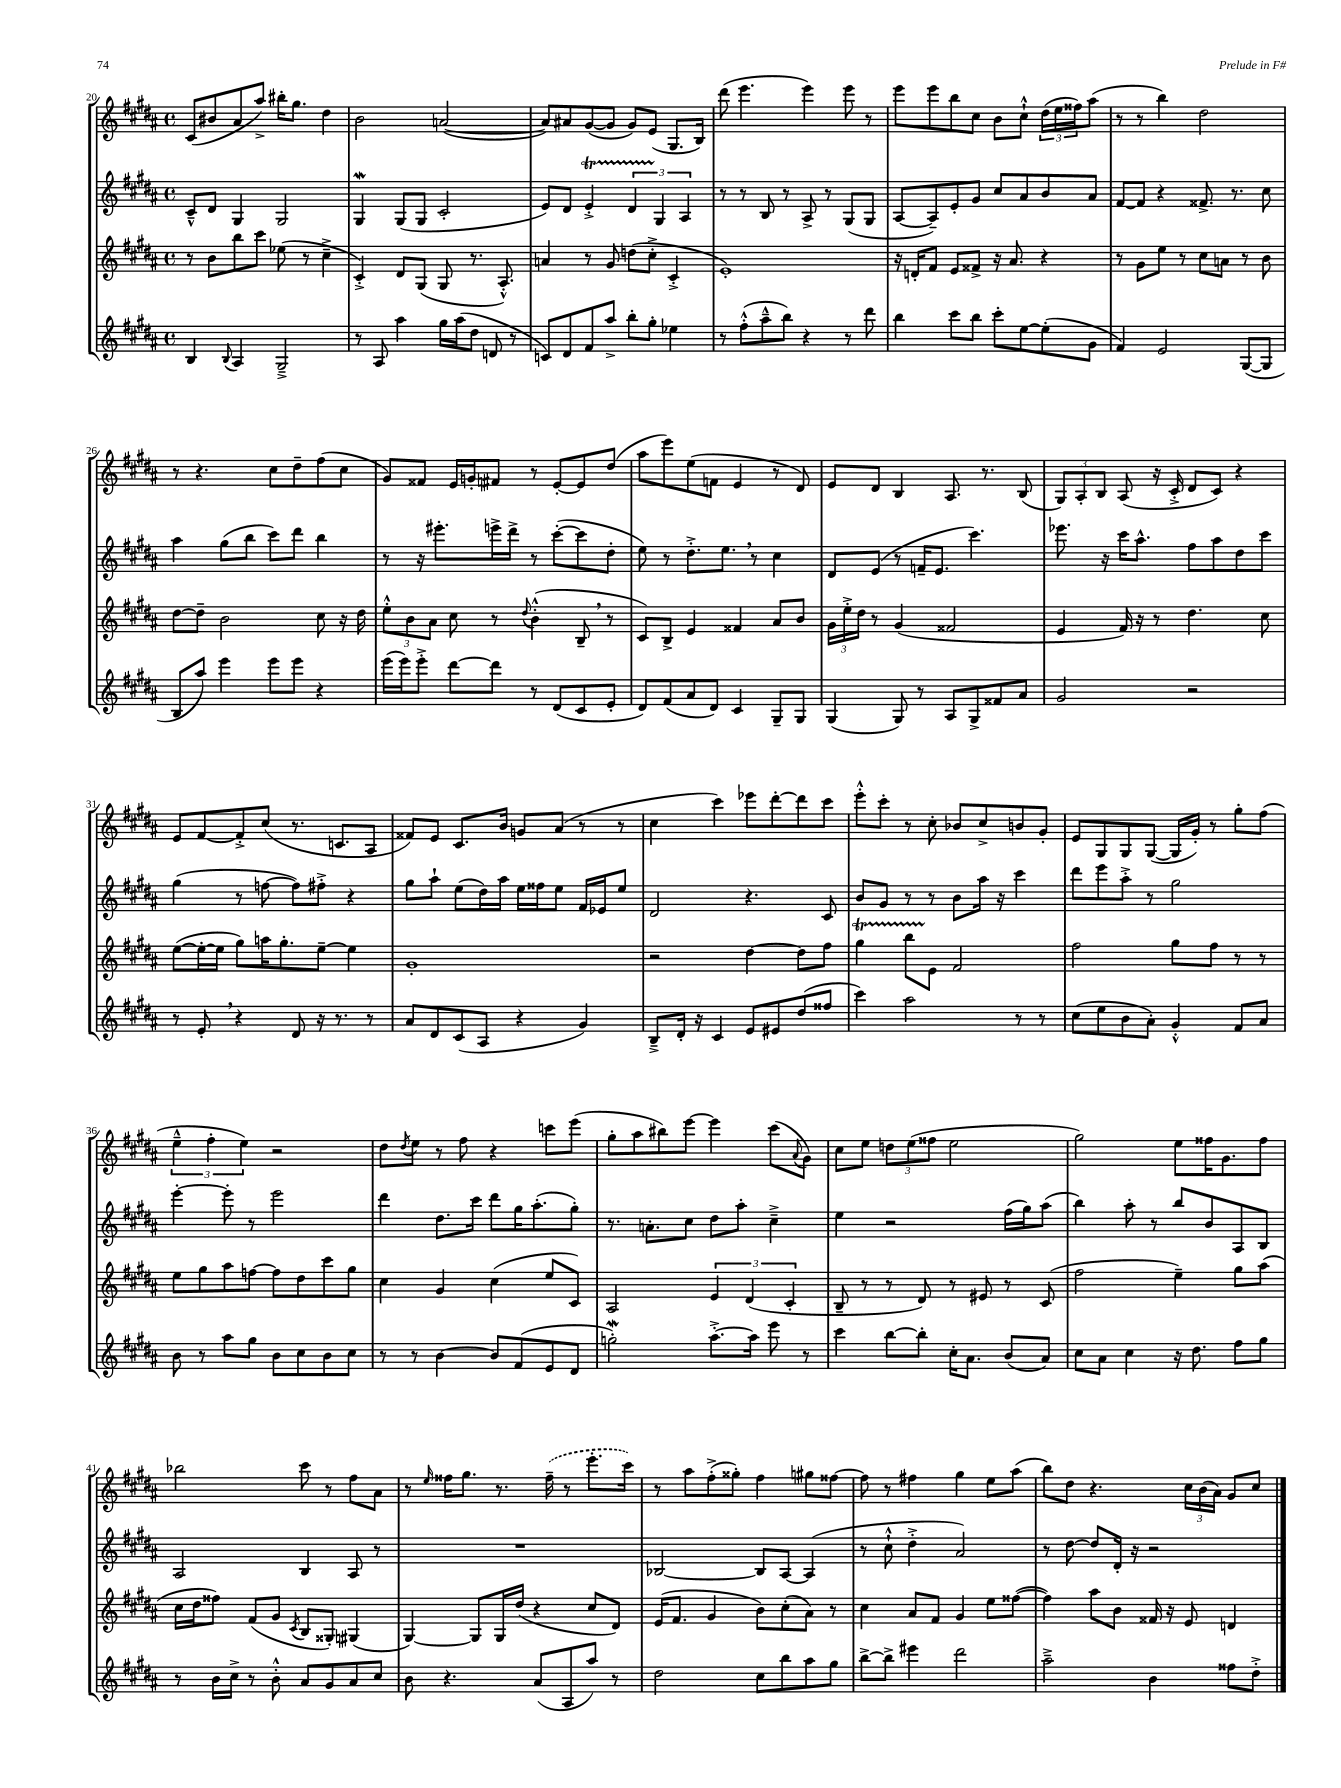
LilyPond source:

<<
\new StaffGroup <<
\new Staff = "s0" {
    \clef treble \key b \major \defaultTimeSignature \time 4/4
    cis'8( bis'8 ais'8 ais''8->) bis''16-. gis''8. dis''4 |
    b'2 a'2~( |
    a'8) ais'8 gis'8~( gis'8 gis'8) e'8( gis8. b16) |
    dis'''8( e'''4. e'''4) e'''8 r8 |
    e'''8 e'''8 b''8 cis''8 b'8 cis''8-!-^ \tuplet 3/2 { dis''16( e''16 fisis''16) } ais''8( |
    r8 r8 b''4) dis''2 |
    r8 r4. cis''8 dis''8-- fis''8( cis''8 |
    gis'8) fisis'8 e'16 g'16-. fis'8 r8 e'8~-. e'8 dis''8( |
    ais''8 e'''8) e''8( f'8 e'4 r8 dis'8) |
    e'8 dis'8 b4 ais8. r8. b8( |
    \tuplet 3/2 { gis8) ais8-. b8 } ais8( r16 cis'16-.-> dis'8 cis'8) r4 |
    e'8 fis'8~ fis'8-.-> cis''8( r8. c'8. ais8 |
    fisis'8) e'8 cis'8. b'16 g'8 ais'8( r8 r8 |
    cis''4 cis'''4) ees'''8 dis'''8~-. dis'''8 cis'''8 |
    e'''8-.-^ cis'''8-. r8 cis''8-. bes'8 cis''8-> b'8 gis'8-. |
    e'8 gis8 gis8 gis8~( gis16 gis'16-.) r8 gis''8-. fis''8( |
    \tuplet 3/2 { e''4---^ fis''4-. e''4) } r2 |
    dis''8 \acciaccatura { dis''8 } e''8 r8 fis''8 r4 c'''8 e'''8( |
    gis''8-. ais''8 bis''8) e'''8~ e'''4 cis'''8( \appoggiatura { ais'8 } gis'8) |
    cis''8 e''8 \tuplet 3/2 { d''8 e''8( fisis''8 } e''2 |
    gis''2) e''8 fisis''16 gis'8. fisis''8 |
    bes''2 cis'''8 r8 fis''8 ais'8 |
    r8 \grace { e''16 } fisis''16 gis''8. r8. \once \slurDashed fisis''16--( r8 e'''8.-. cis'''16) |
    r8 ais''8 fis''8-.->( gisis''8-.) fis''4 gis''8 fisis''8~ |
    fisis''8 r8 fis''4 gis''4 e''8 ais''8( |
    b''8) dis''8 r4. \tuplet 3/2 { cis''16 b'16( ais'16) } gis'8 cis''8 \bar "|." |
}
\new Staff = "s1" {
    \clef treble \key b \major \defaultTimeSignature \time 4/4
    cis'8---^ dis'8 gis4 gis2 |
    gis4\mordent gis8( gis8 cis'2-. |
    e'8) dis'8 e'4-.->\startTrillSpan \tuplet 3/2 { dis'4 gis4\stopTrillSpan ais4 } |
    r8 r8 b8 r8 ais8-> r8 gis8( gis8 |
    ais8~ ais8--) e'8-. gis'8 cis''8 ais'8 b'8 ais'8 |
    fis'8~ fis'8 r4 fisis'8.-> r8. cis''8 |
    ais''4 gis''8( b''8 cis'''8) dis'''8 b''4 |
    r8 r16 eis'''8.-. e'''16-> dis'''16-> r8 cis'''8~-.( cis'''8 dis''8-. |
    e''8) r8 dis''8.-.-> e''8. \breathe r8 cis''4 |
    dis'8 e'8( r8 f'16-- e'8. cis'''4.) |
    ees'''8. r16 cis'''16 ais''8.-^ fis''8 ais''8 dis''8 cis'''8 |
    gis''4( r8 f''8~ f''8) fis''8-.-> r4 |
    gis''8 ais''8-! e''8( dis''16) ais''16 e''16 fisis''16 e''8 fis'16 ees'16 e''8 |
    dis'2 r4. cis'8 |
    b'8 gis'8 r8 r8 b'8 ais''16 r16 cis'''4 |
    dis'''8 e'''8 ais''8-.-> r8 gis''2 |
    e'''4~-. e'''8-. r8 e'''2 |
    dis'''4 dis''8. cis'''16 dis'''8 gis''16 ais''8.-.( gis''8-.) |
    r8. a'8.-. cis''8 dis''8 ais''8-. cis''4---> |
    e''4 r2 fis''16( gis''16) ais''8( |
    b''4) ais''8-. r8 b''8 b'8 ais8 b8 |
    ais2 b4 ais8 r8 |
    R1 |
    bes2~ bes8 ais8~ ais4( |
    r8 cis''8-!-^ dis''4-.-> ais'2) |
    r8 dis''8~ dis''8 dis'16-. r16 r2 \bar "|." |
}
\new Staff = "s2" {
    \clef treble \key b \major \defaultTimeSignature \time 4/4
    r8 b'8 b''8 cis'''8 ees''8( r8 cis''4---> |
    cis'4-.->) dis'8 gis8( gis8 r8. ais8.-.-^) |
    a'4 r8 gis'8 d''8( cis''8-.-> cis'4-.-> |
    e'1-.) |
    r16 d'16-. fis'8 e'8 fisis'8-> r16 ais'8. r4 |
    r8 gis'8 e''8 r8 cis''8 a'8 r8 b'8 |
    dis''8~ dis''8-- b'2 cis''8 r16 dis''16 |
    \tuplet 3/2 { e''8-.-^ b'8 ais'8 } cis''8 r8 \appoggiatura { dis''8 } b'4-.-^( b8-- \breathe r8 |
    cis'8) b8-> e'4 fisis'4 ais'8 b'8 |
    \tuplet 3/2 { gis'16 e''16-.-> dis''16 } r8 gis'4( fisis'2 |
    e'4 fis'16) r16 r8 dis''4. cis''8 |
    e''8~( e''16~-. e''16 gis''8) a''16 gis''8.-. e''8~-- e''4 |
    gis'1-. |
    r2 dis''4~ dis''8 fis''8 |
    gis''4\startTrillSpan b''8 e'8\stopTrillSpan fis'2 |
    fis''2 gis''8 fis''8 r8 r8 |
    e''8 gis''8 ais''8 f''8~ f''8 dis''8 cis'''8 gis''8 |
    cis''4 gis'4 cis''4( e''8 cis'8) |
    ais2 \tuplet 3/2 { e'4 dis'4( cis'4-. } |
    b8-- r8 r8 dis'8) r8 eis'8 r8 cis'8( |
    fis''2 e''4--) gis''8 ais''8( |
    cis''16 dis''16 fisis''8) fis'8( gis'8 \acciaccatura { cis'8 } b8 gisis8-.) gis4( |
    gis4~) gis8 gis16 dis''16( r4 cis''8 dis'8) |
    e'16( fis'8. gis'4 b'8) cis''8-.( ais'8) r8 |
    cis''4 ais'8 fis'8 gis'4 e''8 fisis''8~( |
    fisis''4) ais''8 b'8 fisis'16 r16 e'8 d'4 \bar "|." |
}
\new Staff = "s3" {
    \clef treble \key b \major \defaultTimeSignature \time 4/4
    b4 \appoggiatura { b8 } ais4 gis2---> |
    r8 ais8 ais''4 gis''16 ais''16( dis''8 d'8 r8 |
    c'8) dis'8 fis'8 ais''8-> b''8-. gis''8-. ees''4 |
    r8 fis''8-.-^( ais''8---^ b''8) r4 r8 dis'''8 |
    b''4 cis'''8 b''8 cis'''8-. e''8~ e''8-.( gis'8 |
    fis'4) e'2 gis8~( gis8 |
    b8 ais''8) e'''4 e'''8 e'''8 r4 |
    e'''16( e'''16) e'''8-.-> dis'''8~ dis'''8 r8 dis'8( cis'8 e'8-. |
    dis'8) fis'8( ais'8 dis'8) cis'4 gis8-- gis8 |
    gis4( gis8) r8 ais8 gis8-> fisis'8 ais'8 |
    gis'2 r2 |
    r8 e'8-. \breathe r4 dis'8 r16 r8. r8 |
    ais'8 dis'8 cis'8( ais8 r4 gis'4) |
    b8---> dis'16-. r16 cis'4 e'8 eis'8 dis''8( fisis''8 |
    cis'''4) ais''2 r8 r8 |
    cis''8( e''8 b'8 ais'8-.) gis'4-.-^ fis'8 ais'8 |
    b'8 r8 ais''8 gis''8 b'8 cis''8 b'8 cis''8 |
    r8 r8 b'4~ b'8 fis'8( e'8 dis'8 |
    g''2-.\mordent) ais''8.~-.-> ais''16 e'''8 r8 |
    cis'''4 b''8~ b''8-. cis''16-. ais'8. b'8( ais'8) |
    cis''8 ais'8 cis''4 r16 dis''8. fis''8 gis''8 |
    r8 b'16 cis''16-> r8 b'8-.-^ ais'8 gis'8 ais'8 cis''8 |
    b'8 r4. ais'8( ais8 ais''8) r8 |
    dis''2 cis''8 b''8 ais''8 gis''8 |
    b''8~-> b''8-> eis'''4 dis'''2 |
    ais''2---> b'4 fisis''8 dis''8-.-> \bar "|." |
}
>>
>>
\layout { \context { \Score currentBarNumber = #20 } }
